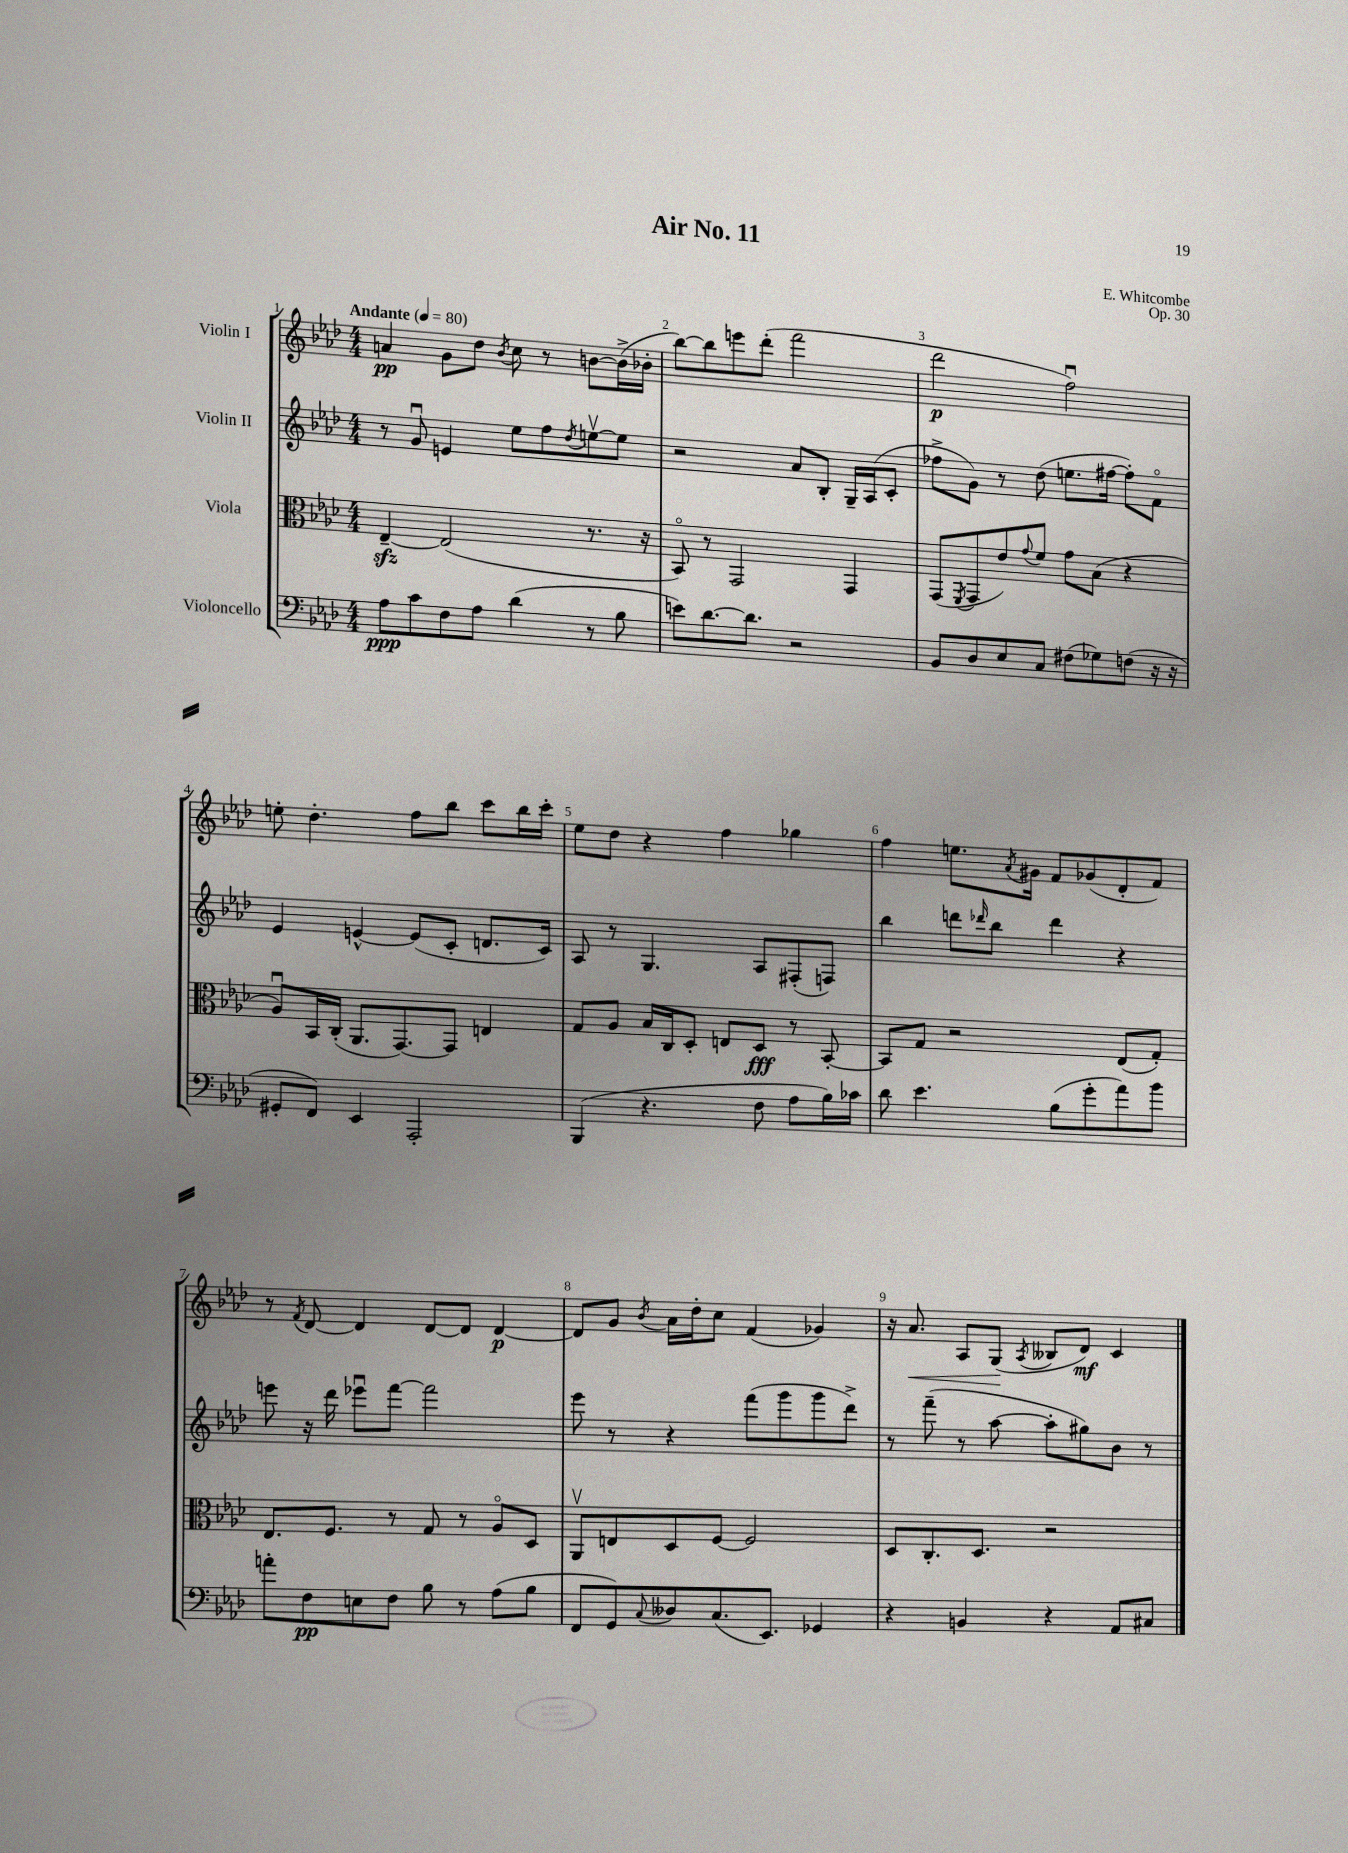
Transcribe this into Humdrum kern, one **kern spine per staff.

**kern	**kern	**kern	**kern
*staff4	*staff3	*staff2	*staff1
*clefF4	*clefC3	*clefG2	*clefG2
*k[b-e-a-d-]	*k[b-e-a-d-]	*k[b-e-a-d-]	*k[b-e-a-d-]
*M4/4	*M4/4	*M4/4	*M4/4
*MM80	*MM80	*MM80	*MM80
8A-\L	[4E-~/	8r	4a/
8c\	.	8gu/	.
8F\	(2E-/]	4e/	8g\L
8A-\J	.	.	8dd-\J
.	.	.	8qb-/
(4d-\	.	8ee-\L	8cc\
.	.	8ff\	8r
.	.	8qdd-/	.
8r	8.r	[8eev\	[8b\L
8B-\	.	8ee\]J	(16b^\]L
.	16r	.	16b-'\JJ
=	=	=	=
8e\L)	8BB-o/)	2r	[8bb-\L)
[8.d-\	8r	.	8bb-\]
.	2GG/	.	8eee\
8.d-\]J	.	.	.
.	.	.	(8ddd-'\J
2r	.	8a-/L	2fff\
.	.	8B-'/J	.
.	4GG/	16G~/LL	.
.	.	(16A-/J	.
.	.	8c'/J	.
=	=	=	=
8BB-/L	(8GG/L	8ff-^\L	2ddd-\
.	8qFF/	.	.
8D-/	8GG/	8g\J)	.
8E-/	8e-/)	8r	.
.	8qqg/	.	.
8C/J	8f/J	(8dd-\	.
(8F#\L	8g\L	8.ee\L	2ffu\)
8G-\)	(8B-\J	.	.
.	.	[16ff#\Jk	.
(8F\J	4r	8ff#'\]L)	.
16r	.	8fo\J	.
16r	.	.	.
=	=	=	=
8GG#'/L	8A-u/L)	4e-/	8ee'\
8FF/J)	16BB-/L	.	4.dd-'\
.	(16C'/JJ	.	.
4EE-/	8.AA-/L	[4e^^/	.
.	[8.GG/)	.	.
2AAA-'/	.	(8e/]L	8ff\L
.	8GG/]J	8c'/J	8bb-\J
.	4E/	8.d/L	8ccc\L
.	.	.	16bb-\L
.	.	16c/Jk)	16ccc'\JJ
=	=	=	=
(4BBB-/	8G/L	8A-/	8ee-\L
.	8A-/J	8r	8dd-\J
4.r	16B-/LL	4.G/	4r
.	16C/J	.	.
.	8D-'/J	.	.
.	8E/L	.	4ff\
8F\	8D-/J	8A-/L	.
8A-\L	8r	(8F#'/	4gg-\
16B-\L)	[8BB-'/	8F/J)	.
16c-\JJ	.	.	.
=	=	=	=
8d-\	8BB-/]L	4bb-\	4ff\
4.e-\	8G/J	.	.
.	2r	8ddd\L	8.ee\L
.	.	16qqddd-/	.
.	.	8bb-\J	.
.	.	.	8qa-/
.	.	.	16g#\Jk
(8B-\L	.	4ddd-\	8f/L
8g'\	.	.	(8g-/
8a-\)	(8E-/L	4r	8d-'/
8b-\J	8G'/J)	.	8f/J)
=	=	=	=
8a'\L	8.E-/L	8eee\	8r
.	.	.	8qf/
8F\	.	16r	[8d-/
.	8.F/J	16ddd-\	.
8E\	.	8eee-u\L	4d-/]
8F\J	8r	[8fff\J	.
8B-\	8G/	2fff\]	[8d-/L
8r	8r	.	8d-/]J
(8A-\L	8A-o/L	.	[4d-/
8B-\J	8D-/J	.	.
=	=	=	=
8FF/L	8AA-v/L	8eee-\	8d-/]L
8GG/)	8E/	8r	8g/J
8qqC/	.	.	8qb-/
8D--/	8D-/	4r	16a-\LL
.	.	.	16dd-'\J
(8.C/	[8F/J	.	8cc\J
.	2F/]	(8fff\L	(4f/
8.EE-/J)	.	.	.
.	.	8ggg\	.
4GG-/	.	8ggg\	4g-/)
.	.	8ddd-^\J)	.
=	=	=	=
4r	8D-/L	8r	16r
.	.	.	8.a-/
.	8.C'/	(8fff~\	.
4BB/	.	8r	8A-/L
.	8.D-/J	.	.
.	.	[8aa-\	(8G/J
.	.	.	8qA-/
4r	2r	8aa-'\]L	8B--/L
.	.	8gg#\)	8d-/J)
8AA-/L	.	8b-\J	4c/
8C#/J	.	8r	.
==	==	==	==
*-	*-	*-	*-
